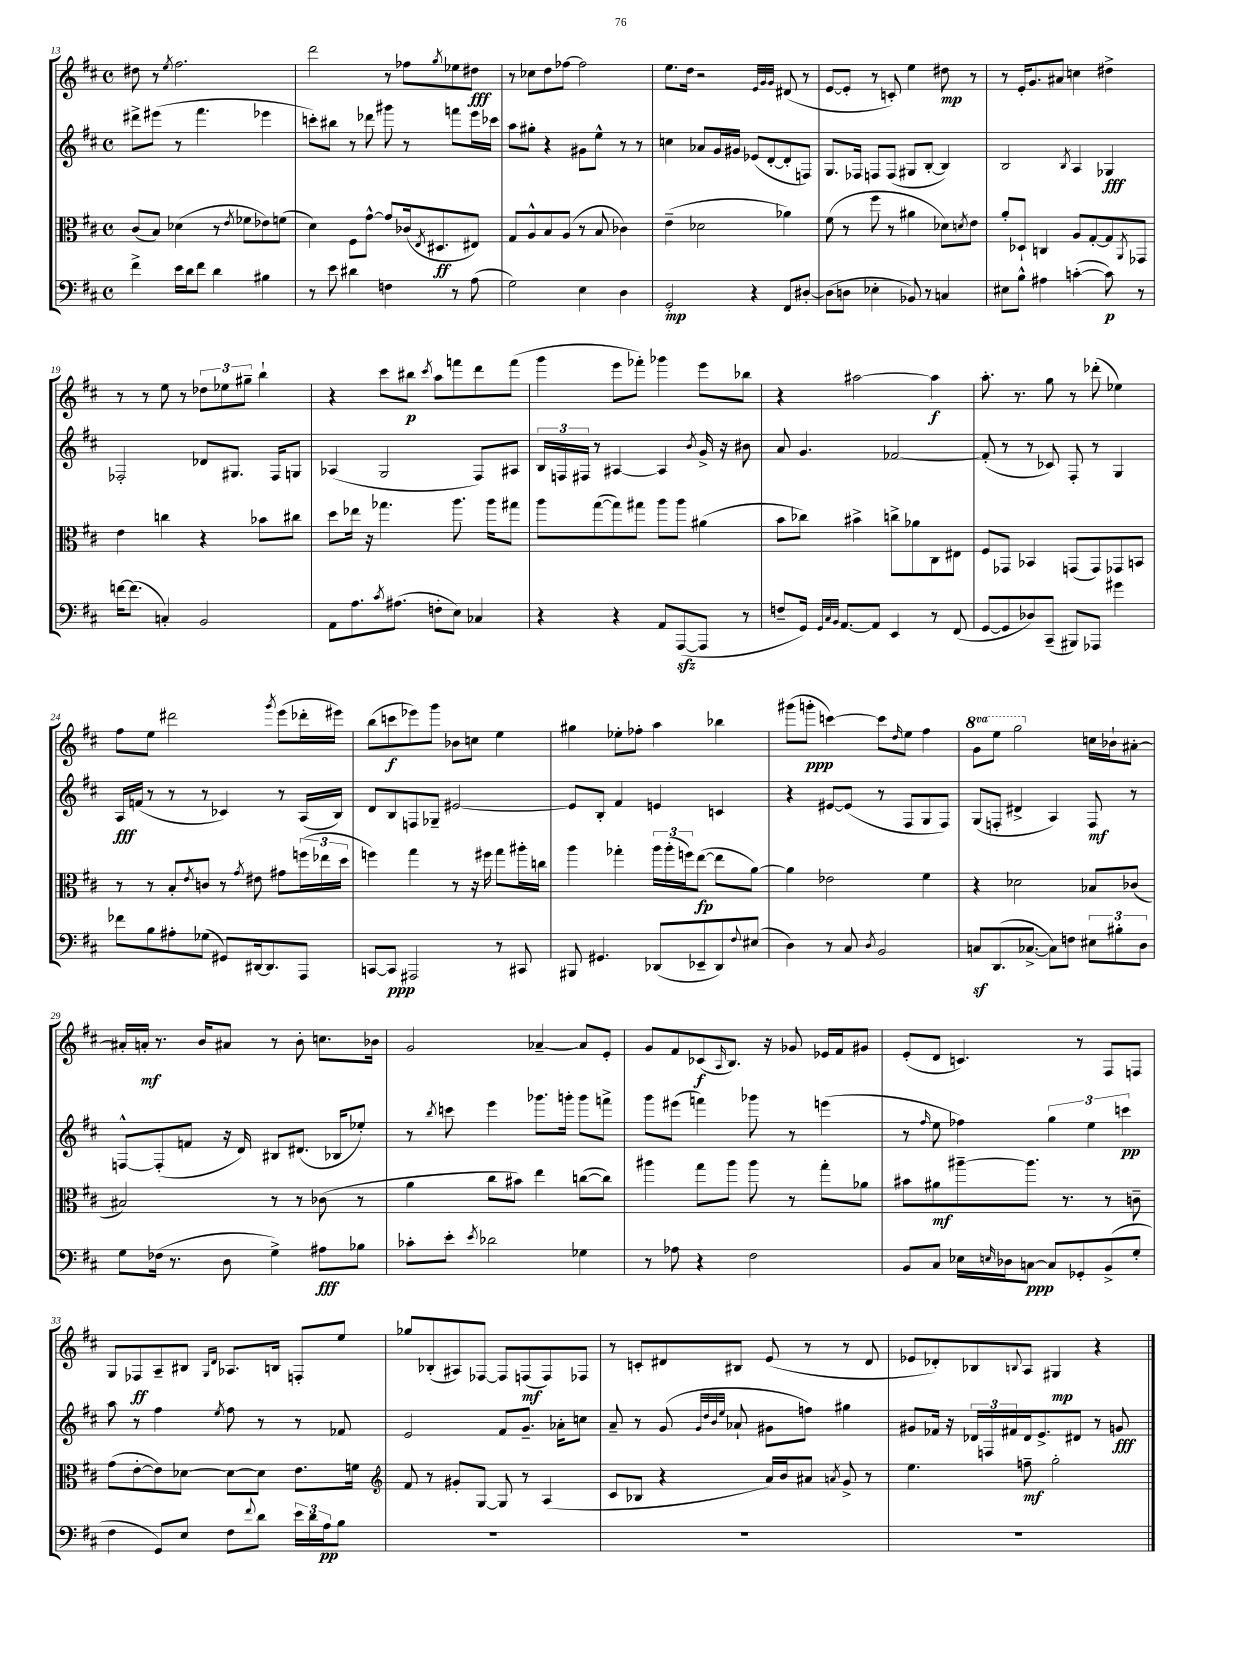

**kern	**kern	**kern	**kern
*staff4	*staff3	*staff2	*staff1
*clefF4	*clefC3	*clefG2	*clefG2
*k[f#c#]	*k[f#c#]	*k[f#c#]	*k[f#c#]
*M4/4	*M4/4	*M4/4	*M4/4
*met(c)	*met(c)	*met(c)	*met(c)
4f#^\	(8c#/L	8ddd#^\L	8dd#\
.	8B/J)	(8eee#\J	8r
.	.	.	8qee/
16e\LL	(4d-\	8r	2.ff#\
16d\J	.	.	.
8f#\J	.	4.fff#\	.
4d\	8r	.	.
.	8qe/	.	.
.	8f-\L	.	.
4B#\	8e-\)	4eee-\	.
.	(8f\J	.	.
=	=	=	=
8r	4d\)	8ccc'\L)	2ddd\
8e\	.	8bb#\J	.
4d#\	8F#\L	8r	.
.	[8g^^\J	8ddd-\	.
4F\	8g/]L	8ggg#\	8r
.	(16c-/k	8r	8ff-\L
.	8qE/	.	.
.	8.D#/	.	.
.	.	.	8qgg/
8r	.	8fff\L	8ee-\
(8A\	8E#/J)	16eee\L	8dd#\J
.	.	16ccc-\JJ	.
=	=	=	=
2G\)	8G/L	8aa\L	8r
.	8A^^/	8gg#'\J	8cc-\L
.	8B/	4r	8dd\
.	(8A/J	.	[8ff-\J
4E\	8r	8g#\L	2ff-\]
.	8B/	8ee^^\J	.
4D\	4c-\)	8r	.
.	.	8r	.
=	=	=	=
2GG'/	(4e~\	4cc\	8.ee\L
.	.	.	16dd\Jk
.	2d-\	8a-/L	2r
.	.	16g/L	.
.	.	16g#/JJ	.
4r	.	(8e-/L	.
.	.	[8d'/	.
.	.	.	32qqe/LLL
.	.	.	32qqg/
.	.	.	32qqg/JJJ
8FF#/L	4a-\)	8d'/]	(8d#/
[8D#'/J	.	8F/J)	8r
=	=	=	=
(8D#\]L	(8f#\	8.G/L	[8e/L
8D\J	8r	.	8e'/]J
.	.	16F-/Jk	.
4E-'\	8ff#\	8F/L	8r
.	8r	(8F/J	8c'/)
8BB-/)	4a#\	8G#/L	4ee\
8r	.	[8B'/J	.
4C/	8d-\L)	4B/])	8dd#\
.	8qd/	.	.
.	8e\J	.	8r
=	=	=	=
8E#\L	8a'/L	2B/	8r
8B^^\J	8D-`/J	.	16e'/LK
.	.	.	8.g/
4A#\	4C/	.	.
.	.	.	8a#/J
.	.	8qB/	.
([4c'\	8A/L	4A/	4cc\
.	[8G'/	.	.
8c\])	8G/]	4G-/	4dd#^\
.	8qAA/	.	.
8r	8GG-/J	.	.
=	=	=	=
[16f\LK	4e\	2F-'/	8r
(8.f\]J	.	.	.
.	.	.	8r
4C'/)	4cc\	.	8ee\
.	.	.	8r
2BB/	4r	8d-/L	12dd-\L
.	.	.	12ee-\
.	.	8.G#/J	.
.	.	.	12gg#~\J
.	8b-\L	.	4bb`\
.	.	16F-/LK	.
.	8cc#\J	8G/J	.
=	=	=	=
8AA\L	8dd\L	(4A-/	4r
8.A\	16ee-\Jk	.	.
.	16r	.	.
.	4.gg-\	2G/	8ccc#\L
8qc#/	.	.	.
(8.A#\J	.	.	.
.	.	.	8bb#\J
.	.	.	8qccc#/
8F'\L	.	.	8aa\L
8E\J)	8.aa\	.	8fff\
4C-/	.	8F#/L)	8ddd\
.	16aa\LK	.	.
.	8gg#\J	8A#/J	(8fff\J
=	=	=	=
4r	8aa\L	24B/LL	4ggg\
.	.	24F/	.
.	.	24F#/JJ	.
.	([8gg\	8r	.
4r	8gg\])	[4A#/	8eee\L
.	8gg#\J	.	8fff-'\J)
8AA/L	8aa\L	4A#/]	4ggg-\
([8AAA/	8aa\J	.	.
.	.	8qb/	.
8AAA/]J	(4a#\	16g^/	8eee\L
.	.	16r	.
8r	.	8b#\	8bb-\J
=	=	=	=
8F~/L	8b\L	8a/	4r
16GG/Jk)	8cc-\J)	4.g/	.
32qqGG/LLL	.	.	.
32qqC#/	.	.	.
32qqBB/JJJ	.	.	.
[8.AA/L	.	.	.
.	4b#^\	.	[2aa#\
8AA/]J	.	.	.
4EE/	8cc^\L	[2f-/	.
.	8a-\	.	.
8r	8C#\	.	4aa#\]
(8FF#/	8E#\J	.	.
=	=	=	=
[8GG/L	8F#/L	(8f-'/]	8.aa'\
8GG/]	8GG-/J	8r	.
.	.	.	8.r
8D-/)	4BB-/	8r	.
(8CC#~/J	.	8c-/)	8gg\
8BBB#/L)	(8GG/L	8F#'/	8r
8AAA-/J	8GG/)	8r	(8ddd-'\
4g#\	8GG-/	4G/	4ee-\)
.	8BB/J	.	.
=	=	=	=
8f-\L	8r	16A/LL	8ff#\L
.	.	(16f/JJ	.
8B\	8r	8r	8ee\J
8A#'\	8B'/L	8r	2ddd#\
.	8qe/	.	.
(8G-\J	8c/J	8r	.
8GG#/L)	8r	4c-/)	.
.	8qg/	.	.
[16DD#/k	8e#\	.	.
8.DD#/]	.	.	.
.	.	.	8qggg/
.	8g#\L	8r	(8eee\L
8AAA/J	(24ff\L	(16A/LL	16ddd-'\L
.	24ee-\	.	.
.	.	16B/JJ)	16eee#\JJ)
.	24dd\JJ	.	.
=	=	=	=
[8CC/L	4ff\)	8d/L	(8bb\L
8CC/]J	.	8B/	8ccc\
2AAA#/	4gg\	8F/	8eee-\)
.	.	8G-~/J	8ggg\J
.	8r	[2e#/	8b-\L
.	16r	.	8cc\J
.	16ff#\	.	.
8r	8gg\L	.	4ee\
8CC#/	16aa#'\L	.	.
.	16cc\JJ	.	.
=	=	=	=
8BBB#/	4aa\	8e#/]L	4gg#\
4.GG#/	.	8B'/J	.
.	4gg-'\	4f#/	8ee-'\L
.	.	.	8ff-'\J
(8DD-/L	24aa\LL	4e/	4aa\
.	(24aa'\	.	.
.	24ff\J)	.	.
8EE-~/	([8ee\J	.	.
8DD-/)	8ee\]L	4c/	4bb-\
8qqF#/	.	.	.
(8E#/J	[8a\J)	.	.
=	=	=	=
4D\)	4a\]	4r	(8ggg#\L
.	.	.	8ggg'\J
8r	2e-\	[8e#/L	[4ccc\)
8C#/	.	(8e#/]J	.
8qD/	.	.	.
2BB/	.	8r	8ccc\]L
.	.	.	16qqdd/
.	.	8F#/L	8ee\J
.	4f#\	8G/	4ff#\
.	.	8F#/J)	.
=	=	=	=
8C/L	4r	(8G/L	8gg\L
(8.DD/	.	8F'/J	8eee\J
.	2d-\	4d#^/	2ggg\
[8.C-^/J	.	.	.
8C-\]L)	.	4A/)	.
8F\J	.	.	.
12E#\L	8B-/L	8F/	16cc\LL
.	.	.	16b-`\J
12B#'\	.	.	.
.	(8c-/J	8r	[8a#'\J
12D\J	.	.	.
=	=	=	=
8G\L	2B#/)	[8F^^/L	16a#'/]LL
.	.	.	16a'/JJ
(16F-\Jk	.	(8F'/]	8.r
8.r	.	.	.
.	.	8f/J	.
.	.	.	16b/LK
8D\	.	16r	8a#/J
.	.	16d/)	.
4G^\)	8r	8B#/L	8r
.	8r	(8.d#/J	8b'\
8A#\L	(8c-\	.	8.cc\L
.	.	16B-/LK	.
8B-\J	8r	8ee-'/J)	.
.	.	.	16b-\Jk
=	=	=	=
8c-'\L	4a\	8r	2g/
.	.	8qbb/	.
8e'\J	.	8ccc\	.
8qe/	.	.	.
2d-\	8cc#\L	4eee\	.
.	8b#\J)	.	.
.	4ee\	8.ggg-\L	[4a-~/
.	.	16ggg'\Jk	.
4G-\	([8cc\L	8ggg\L	8a-/]L
.	8cc\]J)	8fff^\J	8e'/J
=	=	=	=
8r	4aa#\	8ggg\L	8g/L
8A-\	.	(8eee#\J	8f#/
4r	8gg\L	4fff\)	(8c-/
.	.	.	16qqA/
.	8aa#\J	.	8.B/J)
2F#\	8aa#\	8ggg-\	.
.	.	.	16r
.	8r	8r	8g-/
.	8gg'\L	(4eee\	16e-/LL
.	.	.	16f#/J
.	8a-\J	.	8g#/J
=	=	=	=
8BB/L	8b#\L	8r	(8e'/L
.	.	16qqff#/	.
8C#/J	8a#\	8ee\	8d/J
16E-\LL	[8aa#~\	4ff-\)	4.c/)
16qqE/	.	.	.
16D-\J	.	.	.
[8C\J	8.aa#\]J	.	.
8C/]L	.	6gg\	.
.	8.r	.	.
8GG-'/	.	.	8r
.	.	6ee\	.
(8BB^/	8r	.	8F#/L
.	.	6ccc\	.
8G'/J	8c~\	.	8F/J
=	=	=	=
4F#\	(8g\L	8aa\	8G/L
.	[8e'\	8r	8F-/
8GG/L)	8e\])	4ff#\	8A~/
8E/J	[8d-\J	.	8B#/J
.	.	.	16qqG/LL
.	.	8qee/	16qqd/JJ
8F#\L	8d-\_L	8ff#\	8.A-/L
8qqf#/	.	.	.
8d\J	8d-\]J	8r	.
.	.	.	16B/Jk
24e\LL	8.e\L	8r	8F'/L
24d\	.	.	.
24A\J	.	.	.
8B\J	.	8f-/	8ee/J
.	16f\Jk	.	.
=	=	=	=
*	*clefG2	*	*
1r	8f#/	2e/	8gg-/L
.	8r	.	(8B-'/
.	8g#'/L	.	8A#/)
.	[8G/J	.	[8F-/J
.	8G/]	8f#/L	8F-/]L
.	8r	8.g~/J	(8F/
.	(4A/	.	8F/)
.	.	16a-'\LK	.
.	.	8cc\J	8F-/J
=	=	=	=
1r	8c#/L	8a~/	8r
.	8B-/J	8r	8c'/L
.	4r	(8g/	8d#/
.	.	32qqg/LLL	.
.	.	32qqdd/	.
.	.	32qqb/	.
.	.	32qqee/JJJ	.
.	.	8a-`/	8B#/J
.	16a/LL)	8g#\L	(8e/
.	16b/J	.	.
.	8a#/J	8ff\J)	8r
.	8qa/	.	.
.	8g^/	4gg#\	8r
.	8r	.	8d#/
=	=	=	=
1r	4.ee\	8g#/L	8e-/L
.	.	16f-/Jk	8d-'/)
.	.	16r	.
.	.	24d-/LL	8B-/
.	.	24F/	.
.	.	24f#/	.
.	.	.	8qqB/
.	8ff~\	16d-/J	8A/J
.	.	8.e^/	.
.	2gg'\	.	4G#/
.	.	8d#/J	.
.	.	8r	4r
.	.	8g/	.
==	==	==	==
*-	*-	*-	*-
